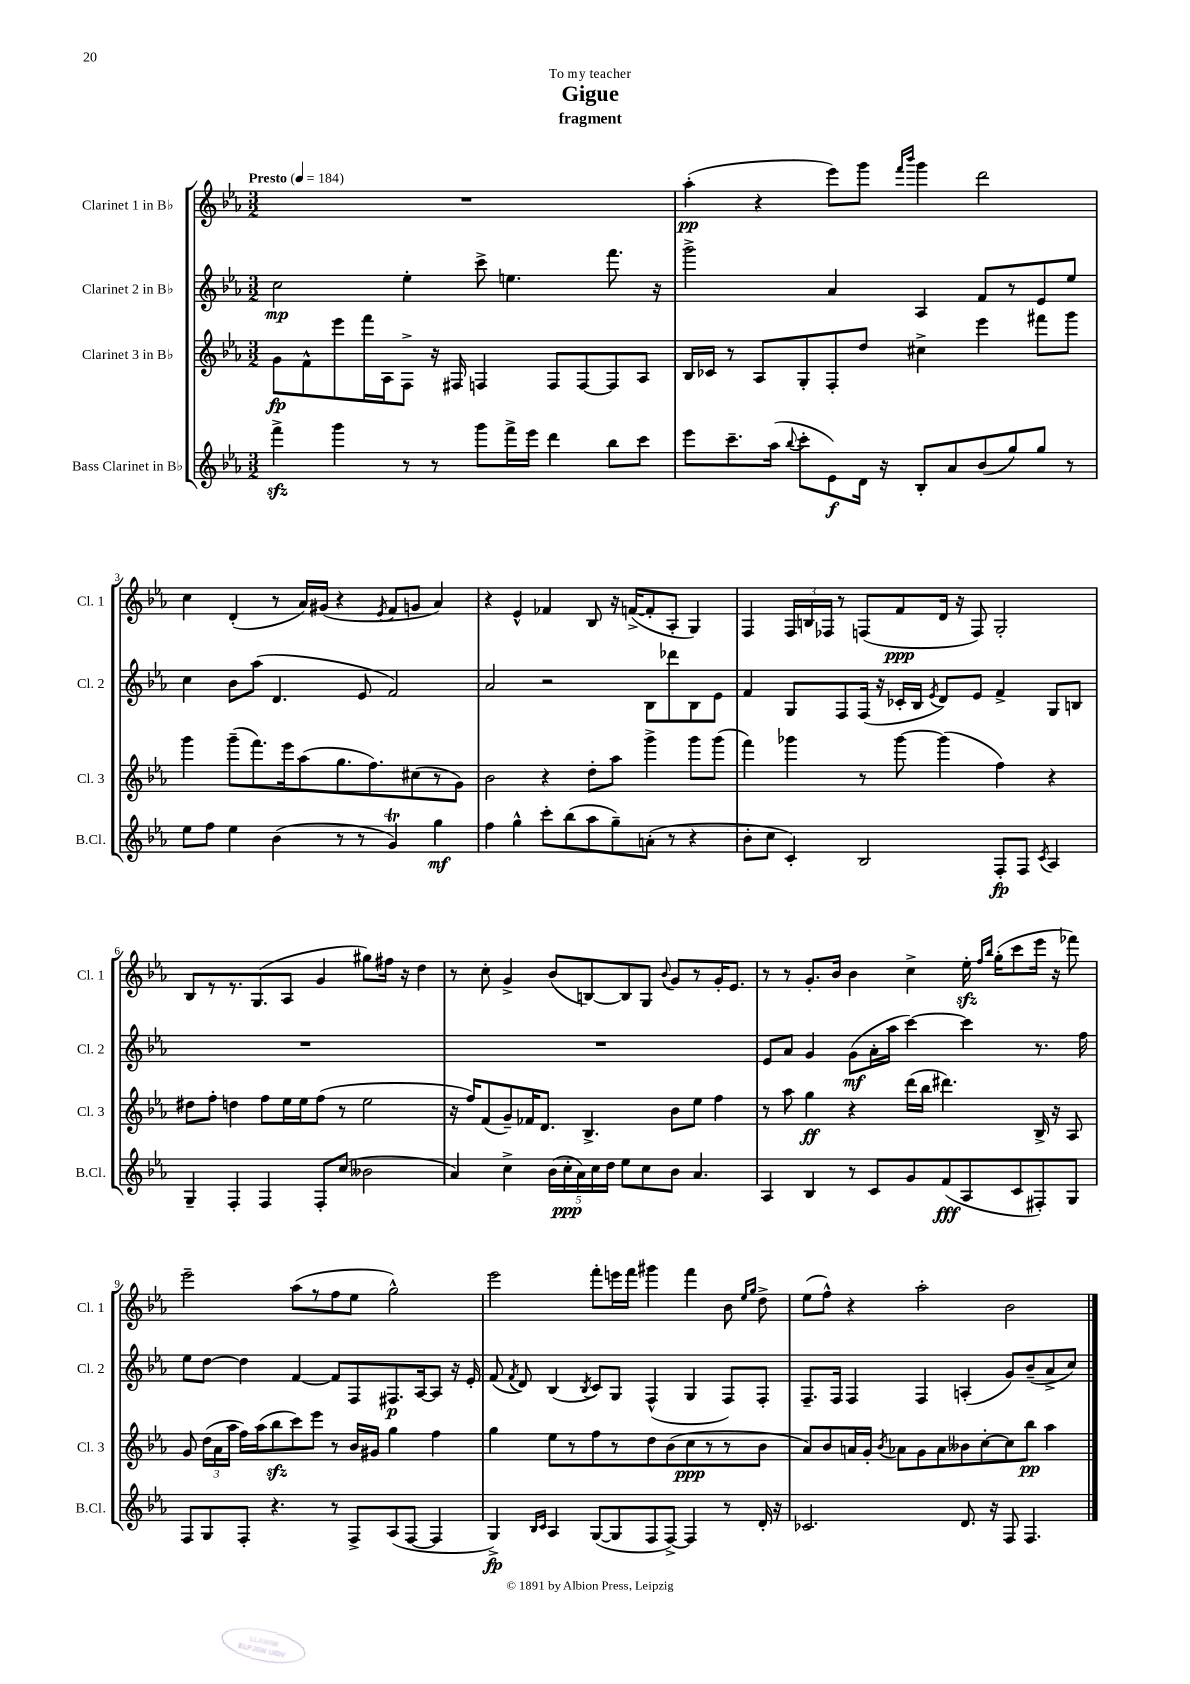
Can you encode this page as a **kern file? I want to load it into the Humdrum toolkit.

**kern	**dynam	**kern	**dynam	**kern	**dynam	**kern	**dynam
*part4	*part4	*part3	*part3	*part2	*part2	*part1	*part1
*staff4	*staff4	*staff3	*staff3	*staff2	*staff2	*staff1	*staff1
*I"Bass Clarinet in B♭	*	*I"Clarinet 3 in B♭	*	*I"Clarinet 2 in B♭	*	*I"Clarinet 1 in B♭	*
*I'B.Cl.	*	*I'Cl. 3	*	*I'Cl. 2	*	*I'Cl. 1	*
*clefG2	*	*clefG2	*	*clefG2	*	*clefG2	*
*k[b-e-a-]	*	*k[b-e-a-]	*	*k[b-e-a-]	*	*k[b-e-a-]	*
*M3/2	*	*M3/2	*	*M3/2	*	*M3/2	*
*MM184	*	*MM184	*	*MM184	*	*MM184	*
=1	=1	=1	=1	=1	=1	=1	=1
!	!	!	!	!	!	!LO:TX:a:B:t=Presto	!
4fffzz^\	.	8g\L	fp	2cc\	mp	1.r	.
.	.	8f^^\	.	.	.	.	.
4ggg\	.	8eee-\	.	.	.	.	.
.	.	16fff\L	.	.	.	.	.
.	.	16A-\J	.	.	.	.	.
8r	.	8F^\J	.	4ee-'\	.	.	.
8r	.	16r	.	.	.	.	.
.	.	16F#X/	.	.	.	.	.
8ggg\L	.	4Fn/	.	8ccc^\	.	.	.
16fff^\L	.	.	.	4.een\	.	.	.
16eee-\JJ	.	.	.	.	.	.	.
4ddd\	.	8F/L	.	.	.	.	.
.	.	[8F/	.	.	.	.	.
8bb-\L	.	8F/]	.	8.fff\	.	.	.
8ccc\J	.	8A-/J	.	.	.	.	.
.	.	.	.	16r	.	.	.
=2	=2	=2	=2	=2	=2	=2	=2
8eee-\L	.	16B-/LL	.	2ggg^\	.	(4aa-'\	pp
.	.	16c-X/JJ	.	.	.	.	.
8.ccc~\	.	8r	.	.	.	.	.
.	.	8A-/L	.	.	.	4r	.
(16aa-\Jk	.	.	.	.	.	.	.
8qqbb-/	.	.	.	.	.	.	.
8ccc'\L	.	8G'/	.	.	.	.	.
8e-\)	f	8F'/	.	4a-/	.	8eee-\L)	.
16d\Jk	.	8dd/J	.	.	.	8ggg\J	.
16r	.	.	.	.	.	.	.
.	.	.	.	.	.	16qqfff/LL	.
.	.	.	.	.	.	16qqbbb-/JJ	.
8B-'/L	.	4cc#X^\	.	4A-/	.	4ggg\	.
8a-/	.	.	.	.	.	.	.
(8b-/	.	4eee-\	.	8f/L	.	2ddd\	.
8gg/)	.	.	.	8r	.	.	.
8gg/J	.	8fff#X\L	.	8e-/	.	.	.
8r	.	8ggg\J	.	8ee-/J	.	.	.
!!LO:LB:g=z
=3	=3	=3	=3	=3	=3	=3	=3
8ee-\L	.	4ggg\	.	4cc\	.	4cc\	.
8ff\J	.	.	.	.	.	.	.
4ee-\	.	(8ggg~\L	.	8b-\L	.	(4d'/	.
.	.	8.fff\)	.	(8aa-\J	.	.	.
(4b-\	.	.	.	4.d/	.	8r	.
.	.	16eee-\k	.	.	.	.	.
.	.	(8aa-\	.	.	.	16a-/LL)	.
.	.	.	.	.	.	(16g#X/JJ	.
8r	.	8.gg\	.	.	.	4r	.
8r	.	.	.	8e-/	.	.	.
.	.	8.ff\)	.	.	.	.	.
.	.	.	.	.	.	8qe-/	.
4gt/)	.	.	.	2f/)	.	8f/L	.
.	.	(8cc#X\	.	.	.	8gn/J	.
4gg\	mf	8r	.	.	.	4a-/)	.
.	.	8g\J)	.	.	.	.	.
=4	=4	=4	=4	=4	=4	=4	=4
4ff\	.	2b-\	.	2a-/	.	4r	.
4gg^^\	.	.	.	.	.	4e-^^/	.
8ccc'\L	.	4r	.	2r	.	4f-X/	.
(8bb-\	.	.	.	.	.	.	.
8aa-\	.	8dd'\L	.	.	.	8B-/	.
8gg~\)	.	8aa-\J	.	.	.	16r	.
.	.	.	.	.	.	([16fn^/KL	.
(8an'\J	.	4ggg^\	.	8B-\L	.	8f'/]	.
8r	.	.	.	8ddd-X\	.	8A-'/J	.
4r	.	8ggg\L	.	8B-\	.	4G/)	.
.	.	(8ggg\J	.	8e-\J	.	.	.
=5	=5	=5	=5	=5	=5	=5	=5
8b-'\L	.	4fff\)	.	4f/	.	4F/	.
8cc\J	.	.	.	.	.	.	.
4c'/)	.	4ggg-X\	.	8G/L	.	24F/LL	.
.	.	.	.	.	.	24Bn/	.
.	.	.	.	.	.	24F-X/JJ	.
.	.	.	.	8F/	.	8r	.
2B-/	.	8r	.	(16F/Jk	.	(8Fn/L	.
.	.	.	.	16r	.	.	.
.	.	[8ggg-\	.	16c-X'/LL	.	8f/	ppp
.	.	.	.	16B-/JJ	.	.	.
.	.	.	.	8qe-/	.	.	.
.	.	(4ggg-\]	.	8d/L)	.	16d/Jk	.
.	.	.	.	.	.	16r	.
.	.	.	.	8e-/J	.	8F/)	.
8F'/L	fp	4ff\)	.	4f^/	.	2G'/	.
8F/J	.	.	.	.	.	.	.
8qc/	.	.	.	.	.	.	.
4A-/	.	4r	.	8G/L	.	.	.
.	.	.	.	8Bn/J	.	.	.
!!LO:LB:g=z
=6	=6	=6	=6	=6	=6	=6	=6
4G~/	.	8dd#X\L	.	1.r	.	8B-/L	.
.	.	8ff'\J	.	.	.	8r	.
4F'/	.	4ddn\	.	.	.	8.r	.
.	.	.	.	.	.	(8.G/	.
4F/	.	8ff\L	.	.	.	.	.
.	.	16ee-\L	.	.	.	8A-/J	.
.	.	16ee-\J	.	.	.	.	.
8F'/L	.	(8ff\J	.	.	.	4g/	.
(8cc/J	.	8r	.	.	.	.	.
2b--X\	.	2ee-\	.	.	.	8gg#X\L)	.
.	.	.	.	.	.	16ff#X\Jk	.
.	.	.	.	.	.	16r	.
.	.	.	.	.	.	4dd\	.
=7	=7	=7	=7	=7	=7	=7	=7
4a-/)	.	16r	.	1.r	.	8r	.
.	.	16ff/KL)	.	.	.	.	.
.	.	(8f/	.	.	.	8cc'\	.
4cc^\	.	8g~/)	.	.	.	4g^/	.
.	.	16f-X/K	.	.	.	.	.
.	.	8.d/J	.	.	.	.	.
(20b-\LL	.	.	.	.	.	(8b-/L	.
20cc'\	ppp	.	.	.	.	.	.
20a-\)	.	.	.	.	.	.	.
.	.	4.B-^/	.	.	.	[8Bn/)	.
20cc\	.	.	.	.	.	.	.
20dd\JJ	.	.	.	.	.	.	.
8ee-\L	.	.	.	.	.	8B/]	.
8cc\	.	.	.	.	.	8G/J	.
.	.	.	.	.	.	8qqb-/	.
8b-\J	.	8b-\L	.	.	.	8g/L	.
4.a-/	.	8ee-\J	.	.	.	8r	.
.	.	4ff\	.	.	.	16g'/K	.
.	.	.	.	.	.	8.e-/J	.
=8	=8	=8	=8	=8	=8	=8	=8
4A-/	.	8r	.	8e-/L	.	8r	.
.	.	8aa-\	.	8a-/J	.	8r	.
4B-/	.	4gg\	ff	4g/	.	8.g'/L	.
.	.	.	.	.	.	16b-/Jk	.
8r	.	4r	.	(8g\L	mf	4b-\	.
8c/L	.	.	.	16a-'\L	.	.	.
.	.	.	.	16aa-\JJ	.	.	.
8g/	.	(16ddd\LL	.	[4ccc\)	.	4cc^\	.
.	.	16bb-\JJ	.	.	.	.	.
(8f/	fff	4.ddd#X\)	.	.	.	.	.
8A-/	.	.	.	4ccc\]	.	16ee-zz'\	.
.	.	.	.	.	.	16qqff/LL	.
.	.	.	.	.	.	16qqbb-/JJ	.
.	.	.	.	.	.	(16gg'\KL	.
8c/	.	.	.	.	.	8ccc\	.
8F#X'/)	.	16B-^/	.	8.r	.	16eee-\Jk	.
.	.	16r	.	.	.	16r	.
8G/J	.	8A-/	.	.	.	8fff-X\)	.
.	.	.	.	16ff\	.	.	.
!!LO:LB:g=z
=9	=9	=9	=9	=9	=9	=9	=9
8F/L	.	8g/	.	8ee-\L	.	2eee-~\	.
8G/	.	(24dd\LL	.	[8dd\J	.	.	.
.	.	24a-\	.	.	.	.	.
.	.	24aa-\JJ	.	.	.	.	.
8F'/J	.	16ff\LL)	.	4dd\]	.	.	.
.	.	(16aa-\J	.	.	.	.	.
4.r	.	8bb-zz\	.	.	.	.	.
.	.	8ccc\)	.	[4f/	.	(8aa-\L	.
.	.	8eee-\J	.	.	.	8r	.
8r	.	8r	.	8f/L]	.	8ff\	.
8F^/L	.	16b-/LL	.	8F/	.	8ee-\J	.
.	.	16g#X/JJ	.	.	.	.	.
(8A-/	.	4gg\	.	8.F#X/	p	2gg^^\)	.
[8F/J	.	.	.	.	.	.	.
.	.	.	.	[16A-/k	.	.	.
4F/]	.	4ff\	.	8A-/J]	.	.	.
.	.	.	.	16r	.	.	.
.	.	.	.	16e-'/	.	.	.
=10	=10	=10	=10	=10	=10	=10	=10
4G^/)	fp	4gg\	.	(8f/	.	2eee-\	.
.	.	.	.	8qf/	.	.	.
.	.	.	.	8d/)	.	.	.
16qqB-/LL	.	.	.	.	.	.	.
16qqc/JJ	.	.	.	.	.	.	.
4A-/	.	8ee-\L	.	(4B-/	.	.	.
.	.	8r	.	.	.	.	.
.	.	.	.	8qB-/	.	.	.
([8G/L	.	8ff\	.	8c/L)	.	8fff'\L	.
8G/]	.	8r	.	8G/J	.	16eeen\L	.
.	.	.	.	.	.	16fff\JJ	.
8F/	.	8dd\	.	(4F^^/	.	4ggg#X\	.
[8F^/J)	.	(8b-\	.	.	.	.	.
4F/]	.	8cc\	ppp	4G/	.	4fff\	.
.	.	8r	.	.	.	.	.
8r	.	8r	.	8F/L)	.	8b-\	.
.	.	.	.	.	.	16qqee-/LL	.
.	.	.	.	.	.	16qqgg/JJ	.
16d'/	.	8b-\J	.	8F'/J	.	8dd^\	.
16r	.	.	.	.	.	.	.
=11	=11	=11	=11	=11	=11	=11	=11
2.c-X/	.	8a-/L)	.	8.F~/L	.	(8ee-\L	.
.	.	8b-/	.	.	.	8ff^^\J)	.
.	.	.	.	16F/Jk	.	.	.
.	.	16an/L	.	4F/	.	4r	.
.	.	16g'/JJ	.	.	.	.	.
.	.	8qb-/	.	.	.	.	.
.	.	8a-X\L	.	.	.	.	.
.	.	8g\	.	4F/	.	2aa-'\	.
.	.	8a-\	.	.	.	.	.
8.d/	.	8b--X\	.	(4An'/	.	.	.
.	.	[8cc'\	.	.	.	.	.
16r	.	.	.	.	.	.	.
8F/	.	8cc\]	.	8g/L)	.	2b-\	.
4.F/	.	8bb-\J	pp	(8b-~/	.	.	.
.	.	4aa-\	.	8a-^/	.	.	.
.	.	.	.	8cc/J)	.	.	.
==	==	==	==	==	==	==	==
*-	*-	*-	*-	*-	*-	*-	*-
